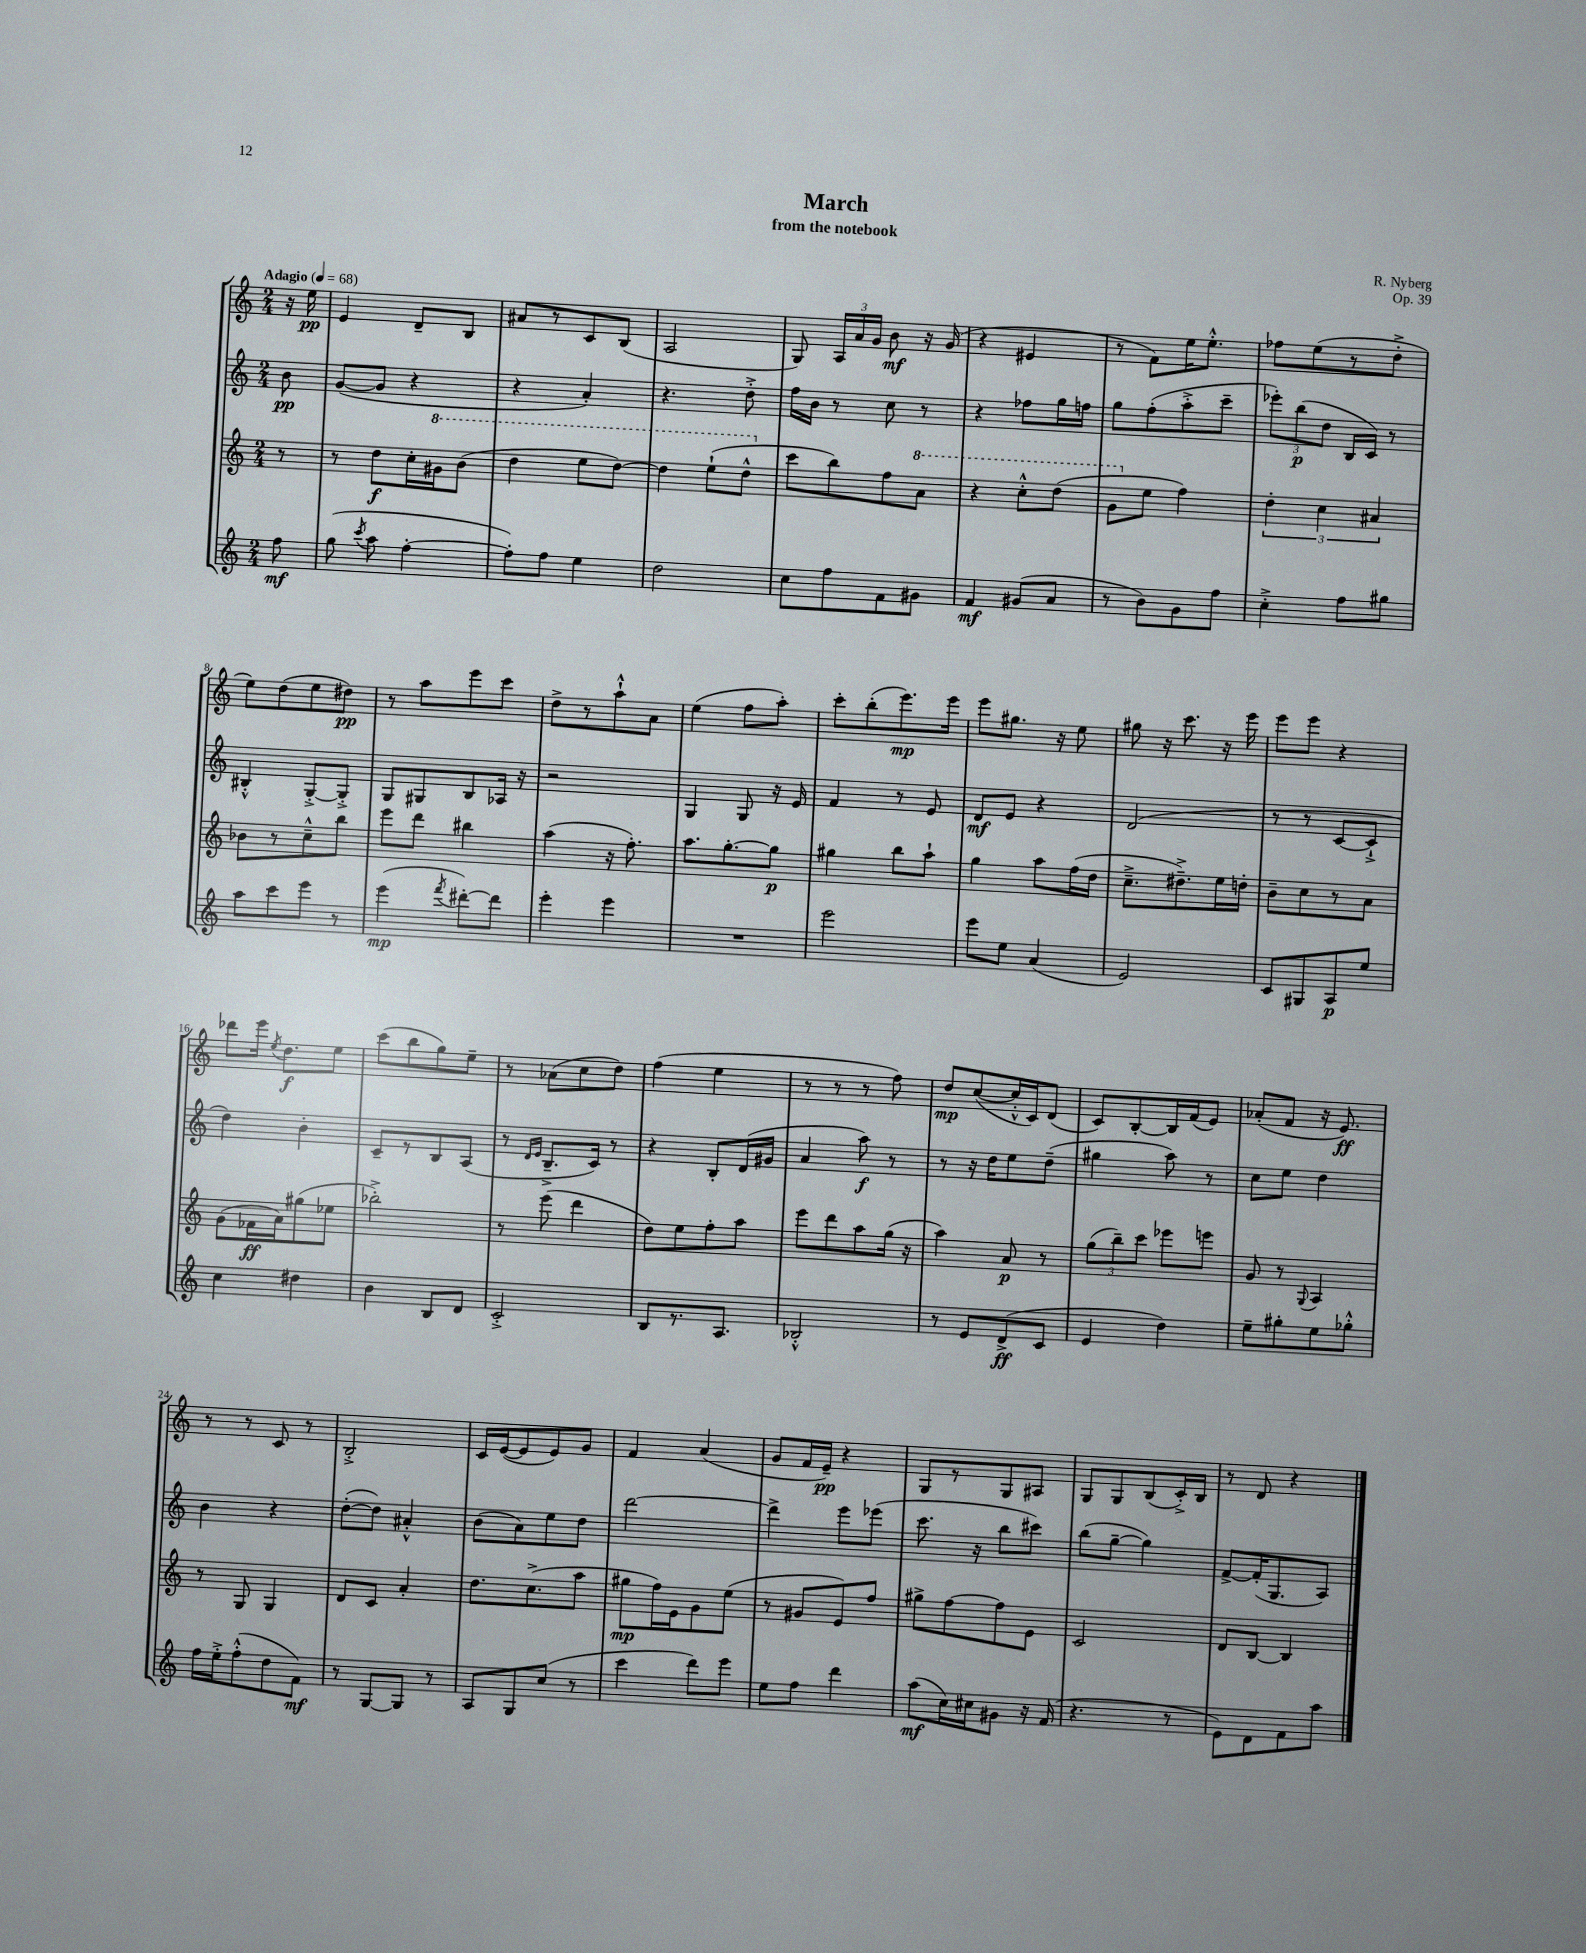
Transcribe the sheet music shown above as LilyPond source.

\header { title = "March" composer = "R. Nyberg" subtitle = "from the notebook" opus = "Op. 39" }
<<
\new StaffGroup <<
\new Staff = "s0" {
    \clef treble \key c \major \numericTimeSignature \time 2/4 \partial 8 \tempo "Adagio" 4 = 68
    \autoBeamOff r16 e''16\pp |
    e'4 d'8[-- b8] |
    ais'8[ r8 c'8 b8]( |
    a2 |
    g8) \tuplet 3/2 { a16[ a'16 g'16] } b'8\mf r16 g'16( |
    r4 eis'4 |
    r8 f'8[) e''16 e''8.]-.-^ |
    fes''8[ e''8( r8 d''8]-.-> |
    e''8[) d''8( e''8 dis''8]\pp) |
    r8 a''8[ e'''8 c'''8] |
    d''8[-> r8 a''8-!-^ a'8] |
    e''4( f''8[ a''8]-.) |
    c'''8[-. b''8-.( e'''8.\mp) e'''16] |
    e'''8[ gis''8.] r16 e''8 |
    gis''8 r16 c'''8. r16 e'''16 |
    e'''8[ e'''8] r4 |
    des'''8[ e'''16] \acciaccatura { e''8 } d''8.[\f e''8] |
    c'''8[( b''8 g''8) e''8]-- |
    r8 aes'8[( c''8 d''8]) |
    f''4( e''4 |
    r8 r8 r8 f''8) |
    d''8[\mp c''8~( c''16-.-^ c'16) d'8]( |
    c'8[) b8~-. b16 f'16( e'8]) |
    aes'8[-.( f'8] r16 e'8.\ff) |
    r8 r8 c'8 r8 |
    b2-.-> |
    c'16[ e'16~( e'8 e'8) g'8] |
    f'4 a'4( |
    g'8[ f'16 e'16]--\pp) r4 |
    g8[ r8 g8 ais8] |
    g8[ g8 b8( c'16-.->) b16] |
    r8 d'8 r4 \bar "|." |
}
\new Staff = "s1" {
    \clef treble \key c \major \numericTimeSignature \time 2/4 \partial 8
    \autoBeamOff b'8\pp |
    g'8[~( g'8] r4 |
    r4 a'4-.) |
    r4. d''8-.-> |
    f''16[ b'16] r8 c''8 r8 |
    r4 fes''8[ g''16 f''16] |
    g''8[ f''8-.( a''8-.-> c'''8]-- |
    \tuplet 3/2 { ees'''8[-.) b''8\p( d''8] } b16[ c'16]) r8 |
    bis4-.-^ g8[~-.-> g8]-.-> |
    g8[ gis8 b8 aes16] r16 |
    r2 |
    g4 g8 r16 e'16 |
    f'4 r8 e'8 |
    d'8[\mf e'8] r4 |
    d'2( |
    r8 r8 c'8[~ c'8]-!-> |
    d''4) b'4-. |
    c'8[-- r8 b8 a8]( |
    r8 \grace { d'16[ e'16] } b8.[---> c'16]) r8 |
    r4 b8[-. d'16( gis'16] |
    a'4 a''8\f) r8 |
    r8 r16 d''16[ e''8 d''8]--( |
    gis''4 a''8) r8 |
    c''8[ e''8] d''4 |
    b'4 r4 |
    d''8[~-.( d''8]) ais'4-.-^ |
    b'8[( a'8) e''8 d''8] |
    d'''2~ |
    d'''4-> e'''8[ ees'''8]( |
    c'''8. r16 b''8[ cis'''8]) |
    b''8[( g''8]~-- g''4) |
    f'8[~-> f'16-.( g8. a8]) \bar "|." |
}
\new Staff = "s2" {
    \clef treble \key c \major \numericTimeSignature \time 2/4 \partial 8
    \autoBeamOff r8 |
    r8 d''8[\f c''16-. \ottava #1 gis''16 b''8]( |
    d'''4 e'''8[ d'''8]~) |
    d'''4 e'''8[-!( d'''8]-^ \ottava #0 |
    c'''8[ b''8) f''8 \ottava #1 a''8] |
    r4 c'''8[-.-^ d'''8]( |
    g''8[ \ottava #0 e''8] f''4) |
    \tuplet 3/2 { d''4-. c''4 ais'4 } |
    bes'8[ r8 c''8---^ b''8] |
    e'''8[ d'''8] bis''4 |
    a''4( r16 f''8.-.) |
    a''8.[ g''8.~-. g''8]\p |
    gis''4 b''8[ a''8]-! |
    g''4 a''8[ f''16( d''16] |
    c''8.[---> dis''8.--->) e''16 d''16]-. |
    b'8[-- c''8 r8 a'8] |
    g'8[( fes'16\ff a'16) gis''8( ees''8] |
    bes''2-.->) |
    r8 e'''8( d'''4 |
    d''8[) e''8 f''8-. a''8] |
    e'''8[ d'''8 a''8 g''16]( r16 |
    a''4) a'8\p r8 |
    \tuplet 3/2 { g''8[( b''8--) c'''8] } ees'''8[ e'''8] |
    g'8 r8 \appoggiatura { g8 } a4 |
    r8 g8 g4 |
    d'8[ c'8] a'4-. |
    d''8.[ c''8.->( a''8] |
    gis''8[\mp f''16) e'16 g'8 e''8]( |
    r8 gis'8[ e'8) f''8] |
    gis''8[-> f''8~ f''8 e'8] |
    c'2 |
    d'8[ b8]~ b4 \bar "|." |
}
\new Staff = "s3" {
    \clef treble \key c \major \numericTimeSignature \time 2/4 \partial 8
    \autoBeamOff f''8\mf |
    g''8( \acciaccatura { c'''8 } a''8 f''4~-. |
    f''8[-.) f''8] e''4 |
    d''2 |
    c''8[ f''8 f'8 gis'8] |
    f'4\mf gis'8[( a'8] |
    r8 b'8[) g'8 f''8] |
    c''4-.-> f''8[ gis''8] |
    a''8[ c'''8 e'''8] r8 |
    e'''4\mp( \acciaccatura { f'''8 } dis'''8[~-.) dis'''8] |
    e'''4-. e'''4 |
    R2 |
    e'''2 |
    e'''8[ e''8] a'4( |
    e'2) |
    c'8[ gis8 a8\p e''8] |
    c''4 dis''4 |
    b'4 b8[ d'8] |
    c'2-.-> |
    b8[ r8. a8.] |
    bes2-.-^ |
    r8 e'8[ d'8->\ff( c'8] |
    e'4 d''4) |
    e''8[-- gis''8-. e''8 ges''8]-.-^ |
    f''16[ e''16-.-> f''8-.-^( d''8 f'8]\mf) |
    r8 g8[~ g8] r8 |
    a8[ g8 c''8]( r8 |
    c'''4 d'''8[) e'''8] |
    e''8[ f''8] d'''4 |
    a''8[\mf( c''16) cis''16 gis'8] r16 f'16( |
    r4. r8 |
    e'8[) d'8 f'8 a''8] \bar "|." |
}
>>
>>
